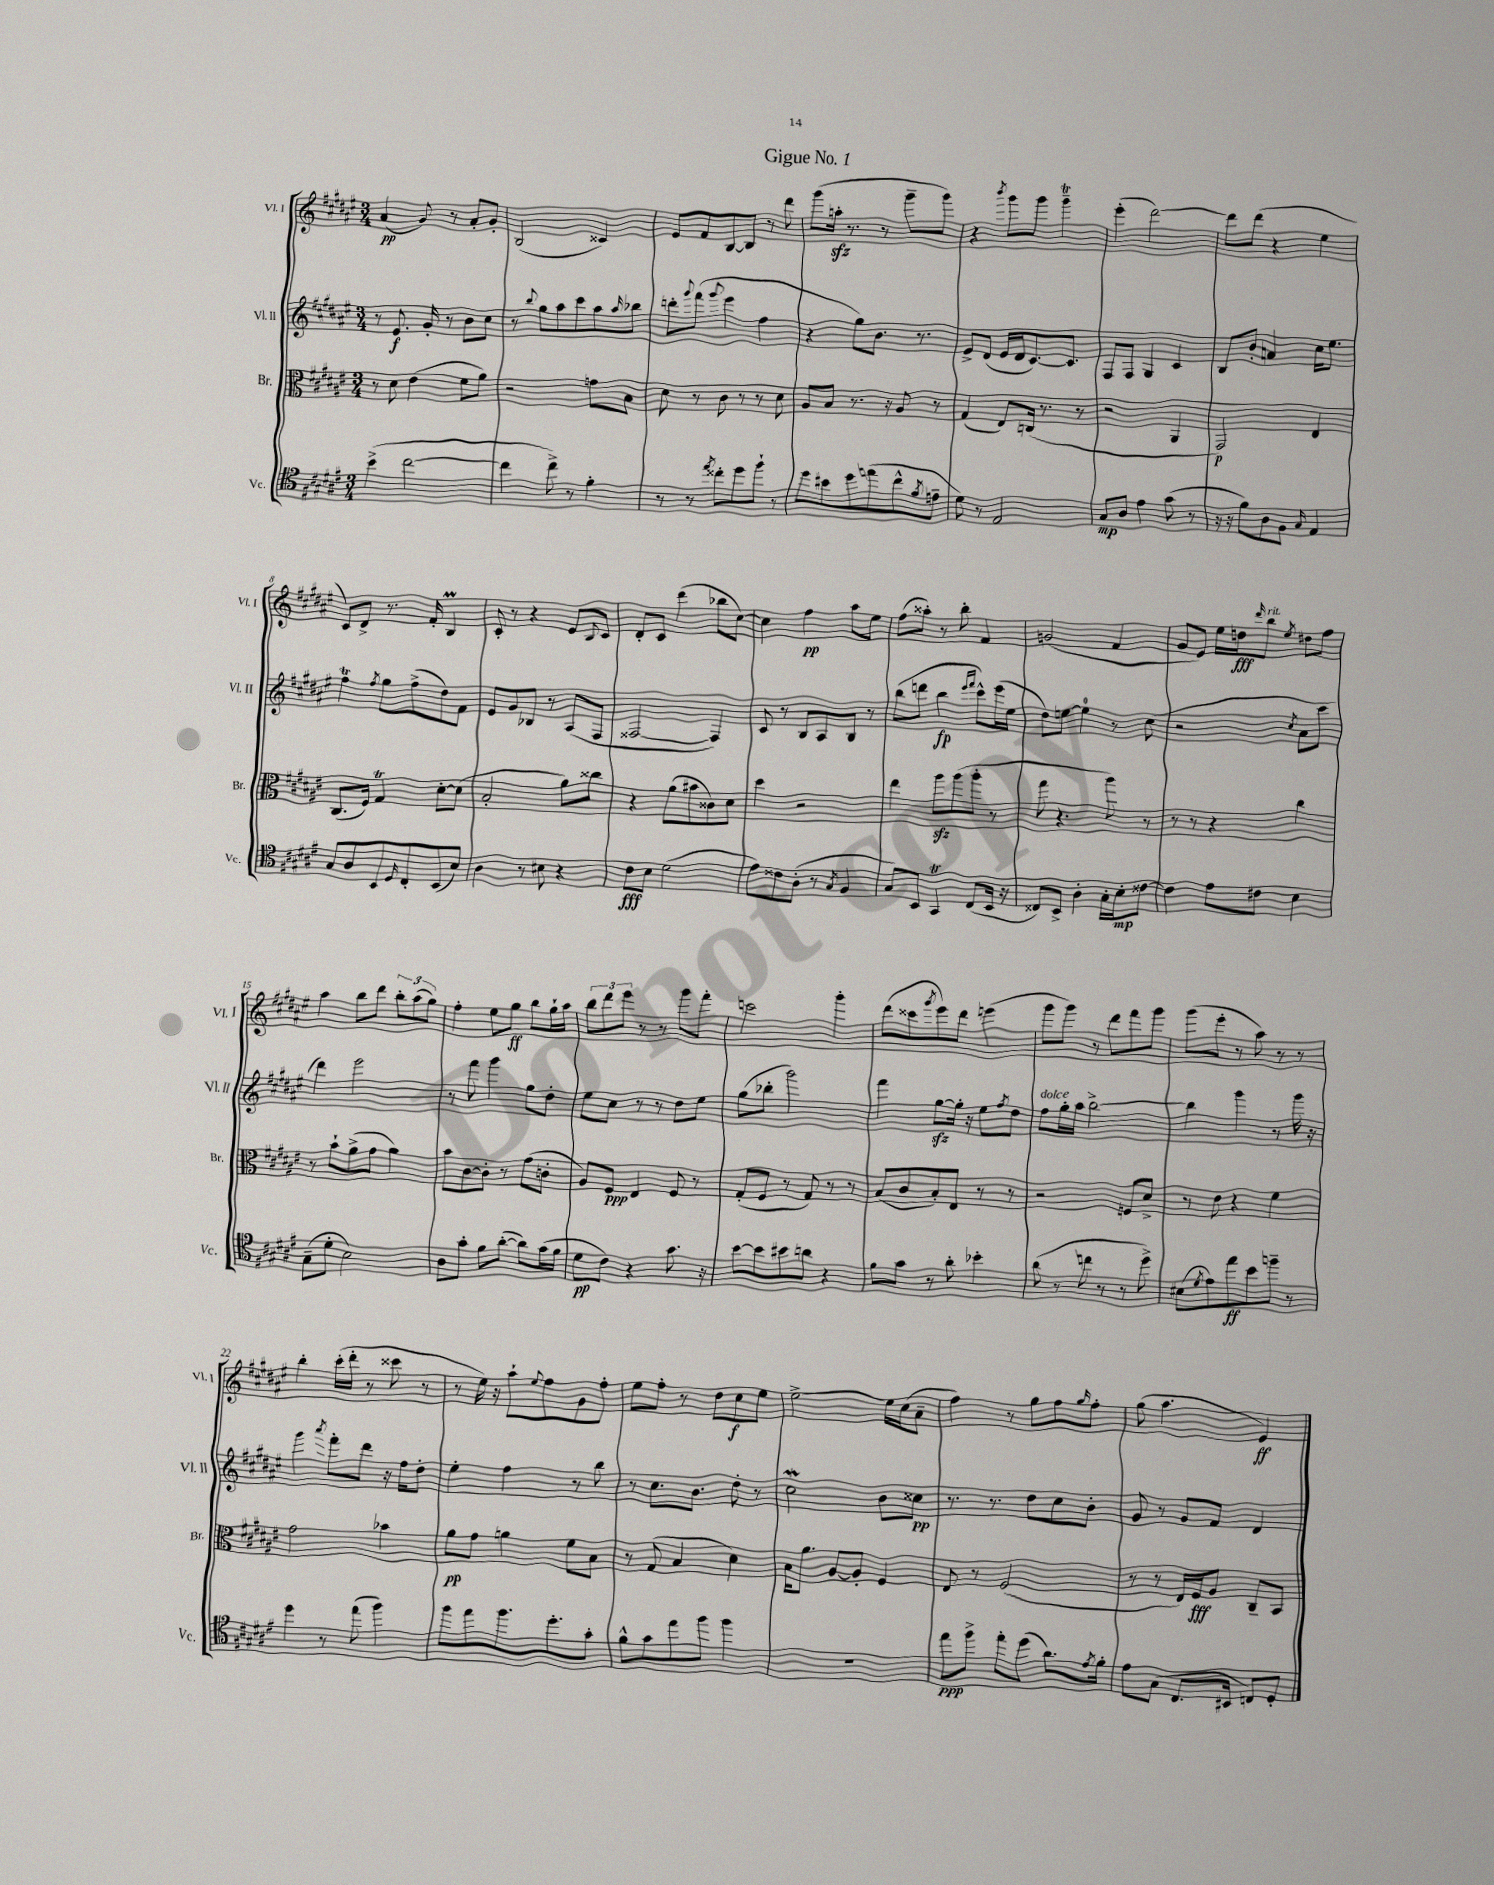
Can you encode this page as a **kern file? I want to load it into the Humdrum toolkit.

**kern	**kern	**kern	**kern
*staff4	*staff3	*staff2	*staff1
*clefC4	*clefC3	*clefG2	*clefG2
*k[f#c#g#d#a#e#]	*k[f#c#g#d#a#e#]	*k[f#c#g#d#a#e#]	*k[f#c#g#d#a#e#]
*M3/4	*M3/4	*M3/4	*M3/4
(4b^	8r	8r	(4a#
.	8d#	8.e#	.
[2cc#	(4e#	.	8g#)
.	.	16g#'	.
.	.	8r	8r
.	8f#	8b	8a#'
.	8a#)	8cc#	8g#'
=	=	=	=
4cc#]	2r	8r	(2B
.	.	8qqbb	.
.	.	8gg#	.
8cc#^)	.	8aa#	.
8r	.	8ccc#	.
4f#'	8g	8aa#	4c##)
.	.	16qqaa#	.
.	8B	8bb-	.
=	=	=	=
8r	8d#	8ddd'	8e#
.	.	8qqggg#	.
8r	8r	(8fff#	8f#
8qee#	.	8qqggg#	.
8cc##'	8c#	4eee#	[8B
8dd#	8r	.	8B]
8ff#`	8r	4ff#	8r
8r	8d#	.	8ddd#
=	=	=	=
8dd#	8A#	4r	(8ggg#
8b#	8B	.	16aa'
.	.	.	8.r
8dd#	8.r	8gg#)	.
(8ee	.	8.b	8r
.	16r	.	.
8cc#^^	8A#	.	8ggg#~
.	.	8.r	.
8qf#	.	.	.
8e~	8r	.	8ggg#)
=	=	=	=
8d#)	(4G#	8e#^	4r
8r	.	(8d#	.
.	.	.	8qbbb
2E#	8E#)	16e#	8ggg#
.	.	16d#	.
.	(16C	[8.c#)	8ggg#
.	8.r	.	.
.	.	.	4ggg#~
.	.	8.c#]	.
.	8r	.	.
=	=	=	=
8G#	2r	8F#	(4eee#'
8A#	.	8F#	.
4e#	.	4G#	[2ddd#)
(8g#	4AA#	4c#	.
8r	.	.	.
=	=	=	=
16r	2GG#)	8B	8ddd#]
16r	.	.	.
8f#)	.	8b'	(8ddd#
8A#	.	4a	4r
8F#	.	.	.
16qqG#	.	.	.
4E#	4E#	16cc#	4ee#
.	.	8.ee#	.
=	=	=	=
8G#	(8.C#	4ff#	8c#)
8A#	.	.	8d#^
.	16F#)	.	.
.	.	8qff#	.
8BB	4G#	8gg#	8.r
16qqD#	.	.	.
8C#'	.	(8ff#^	.
.	.	.	16f#'
(8BB	[8d#'	8dd#)	4B
8B)	(8d#]	8f#	.
=	=	=	=
4A#	2B'	8e#	8c#'
.	.	8g#	8r
8r	.	8B-	4r
8B#	.	8r	.
4r	8a#)	(8A#	8e#
.	.	.	8qqB
.	8cc##	8F#	8c#
=	=	=	=
8c#	4r	[2F##	8d#'
8B	.	.	8c#
(2d#	(8a#	.	(4ddd#
.	8b#	.	.
.	8c##)	4F##])	8bb-
.	8d#	.	[8cc#)
=	=	=	=
8e#)	4dd#	8c#	4cc#]
8c##	.	8r	.
(8A#'	2r	8B	4ff#
8r	.	8A#	.
8qG#	.	.	.
4F#	.	8B	8aa#
.	.	8r	8ee#
=	=	=	=
8G#)	4ee#	(8bb	(8ff#
8BB	.	8ddd	8aa##')
4GG#	8aa#	4bb	8r
.	(8aa#	.	8bb'
.	.	16qqeee#	.
.	.	16qqfff#	.
(8C#	8aa#'	8ccc#^^)	4f#
16BB	8r	(16eee#	.
16r	.	16ee#	.
=	=	=	=
8C##)	8gg#	8dd#)	(2g
8BB^	4.r	[8ee	.
4A#'	.	4ee]	.
16G#'	8aa#)	8r	4f#
16B'	.	.	.
[8c##	8r	(8cc#	.
=	=	=	=
4c##]	8r	2r	8g#
.	8r	.	8e#)
8e#	4r	.	16ee#
.	.	.	16dd
.	.	.	16qqddd#
8c#	.	.	8bb
.	.	8qcc#	8qee#
4B	4cc#	8a#	8dd#
.	.	8ccc#	8ff#
=	=	=	=
(8G#~	8r	4ddd#)	4aa#
8d#'	8b`	.	.
2B)	(8a#^	2eee#	8bb
.	8g#	.	8ddd#
.	4a#)	.	12bb'
.	.	.	(12aa#
.	.	.	12gg#)
=	=	=	=
8A#	8b	8r	4ff#'
8g#'	[8c#	8fff#	.
8f#	8c#']	4ggg#	8ee#
([8a#'	8r	.	8gg#
8a#])	(8g#	8gg#	8bb
(16g#	8c'	8dd#'	16gg#`
16f#	.	.	16aa#
=	=	=	=
8d#	8A#)	8ee#	12bb
.	.	.	12ddd#
8c#)	8F#	8cc#	.
.	.	.	12eee#
4r	4E#	8r	8r
.	.	8r	8r
8.g#	8F#	8dd#	8ggg#
.	8r	8ee#	8fff#'
16r	.	.	.
=	=	=	=
[8b	(8G#'	(8gg#	2ccc
8b]	8F#	8bb-'	.
8b#	8r	2ggg#)	.
8a	8G#)	.	.
4r	8r	.	4ggg#'
.	8r	.	.
=	=	=	=
8f#	(8B	4fff#	(8ddd#
8g#	8c#	.	8ccc##
.	.	.	8qggg#
8r	8B')	[8gg#	8eee#)
8a#'	8E#	16gg#']	8ddd#
.	.	16r	.
4b-'	8r	8ee#	(4eee
.	.	8qff#	.
.	8r	8dd#	.
=	=	=	=
(8a#	2r	8ff#	8ggg#
8r	.	16gg#'	8ggg#)
.	.	16aa#	.
8cc	.	[2bb^	8r
8r	.	.	8ddd#
8r	8F	.	8fff#
8dd#^)	8d#^	.	8ggg#
=	=	=	=
(8B#	8r	4bb]	(8ggg#
8qd#	.	.	.
8e#)	8e#	.	8eee#'
8ee#	4r	4ggg#	8r
8b	.	.	8aa#)
8ff~	4f#	8r	8r
8r	.	16ggg#	8r
.	.	16r	.
=	=	=	=
4dd#	2g#	4ggg#	4bb'
.	.	8qaaa#	.
8r	.	8fff#'	(16ccc#'
.	.	.	16ddd#'
(8ee#	.	8ddd#	8r
4ff#)	4b-	16r	8ccc##
.	.	16ff#	.
.	.	8dd#'	8r
=	=	=	=
8ff#	8a#	4ee#'	8r
8ee#	8g#	.	16ee#)
.	.	.	16r
8.ff#	4a	4ff#	8aa#`
.	.	.	8qqee#
.	.	.	8ff#
8.dd#'	.	.	.
.	8f#	8r	8g#
8g#'	8B	8bb	8ff#'
=	=	=	=
8f#^^	8r	8r	8ee#
8g#	(8G#	8.cc#	8ff#'
8ee#	4B	.	8r
.	.	8.b	.
8ff#	.	.	8dd#
4ff#	4d#)	8dd#'	8cc#
.	.	8r	8ee#
=	=	=	=
2.r	16B	2cc#	[2ee#^
.	8.a#	.	.
.	[8A#	.	.
.	8A#']	.	.
.	4F#	8b	16ee#]
.	.	.	(16cc#
.	.	8cc##	8a#~
=	=	=	=
8ee#	8E#	8.r	4ff#)
8ff#^	8r	.	.
.	.	8.r	.
8ee#'	(2F#	.	8r
(8dd#	.	8dd#	8gg#
8.a#)	.	8cc#	8ff#
.	.	.	16qqgg#
.	.	8b'	8ff#'
8qe#	.	.	.
16f#'	.	.	.
=	=	=	=
8e#	8r	8g#	(8gg#
(8G#	8r	8r	4.aa#
8.C#	16E#)	8g#	.
.	16F#	.	.
.	8A#	8f#	.
16BB#	.	.	.
8C)	8C#~	4d#	4e#)
8D#'	8BB	.	.
==	==	==	==
*-	*-	*-	*-
